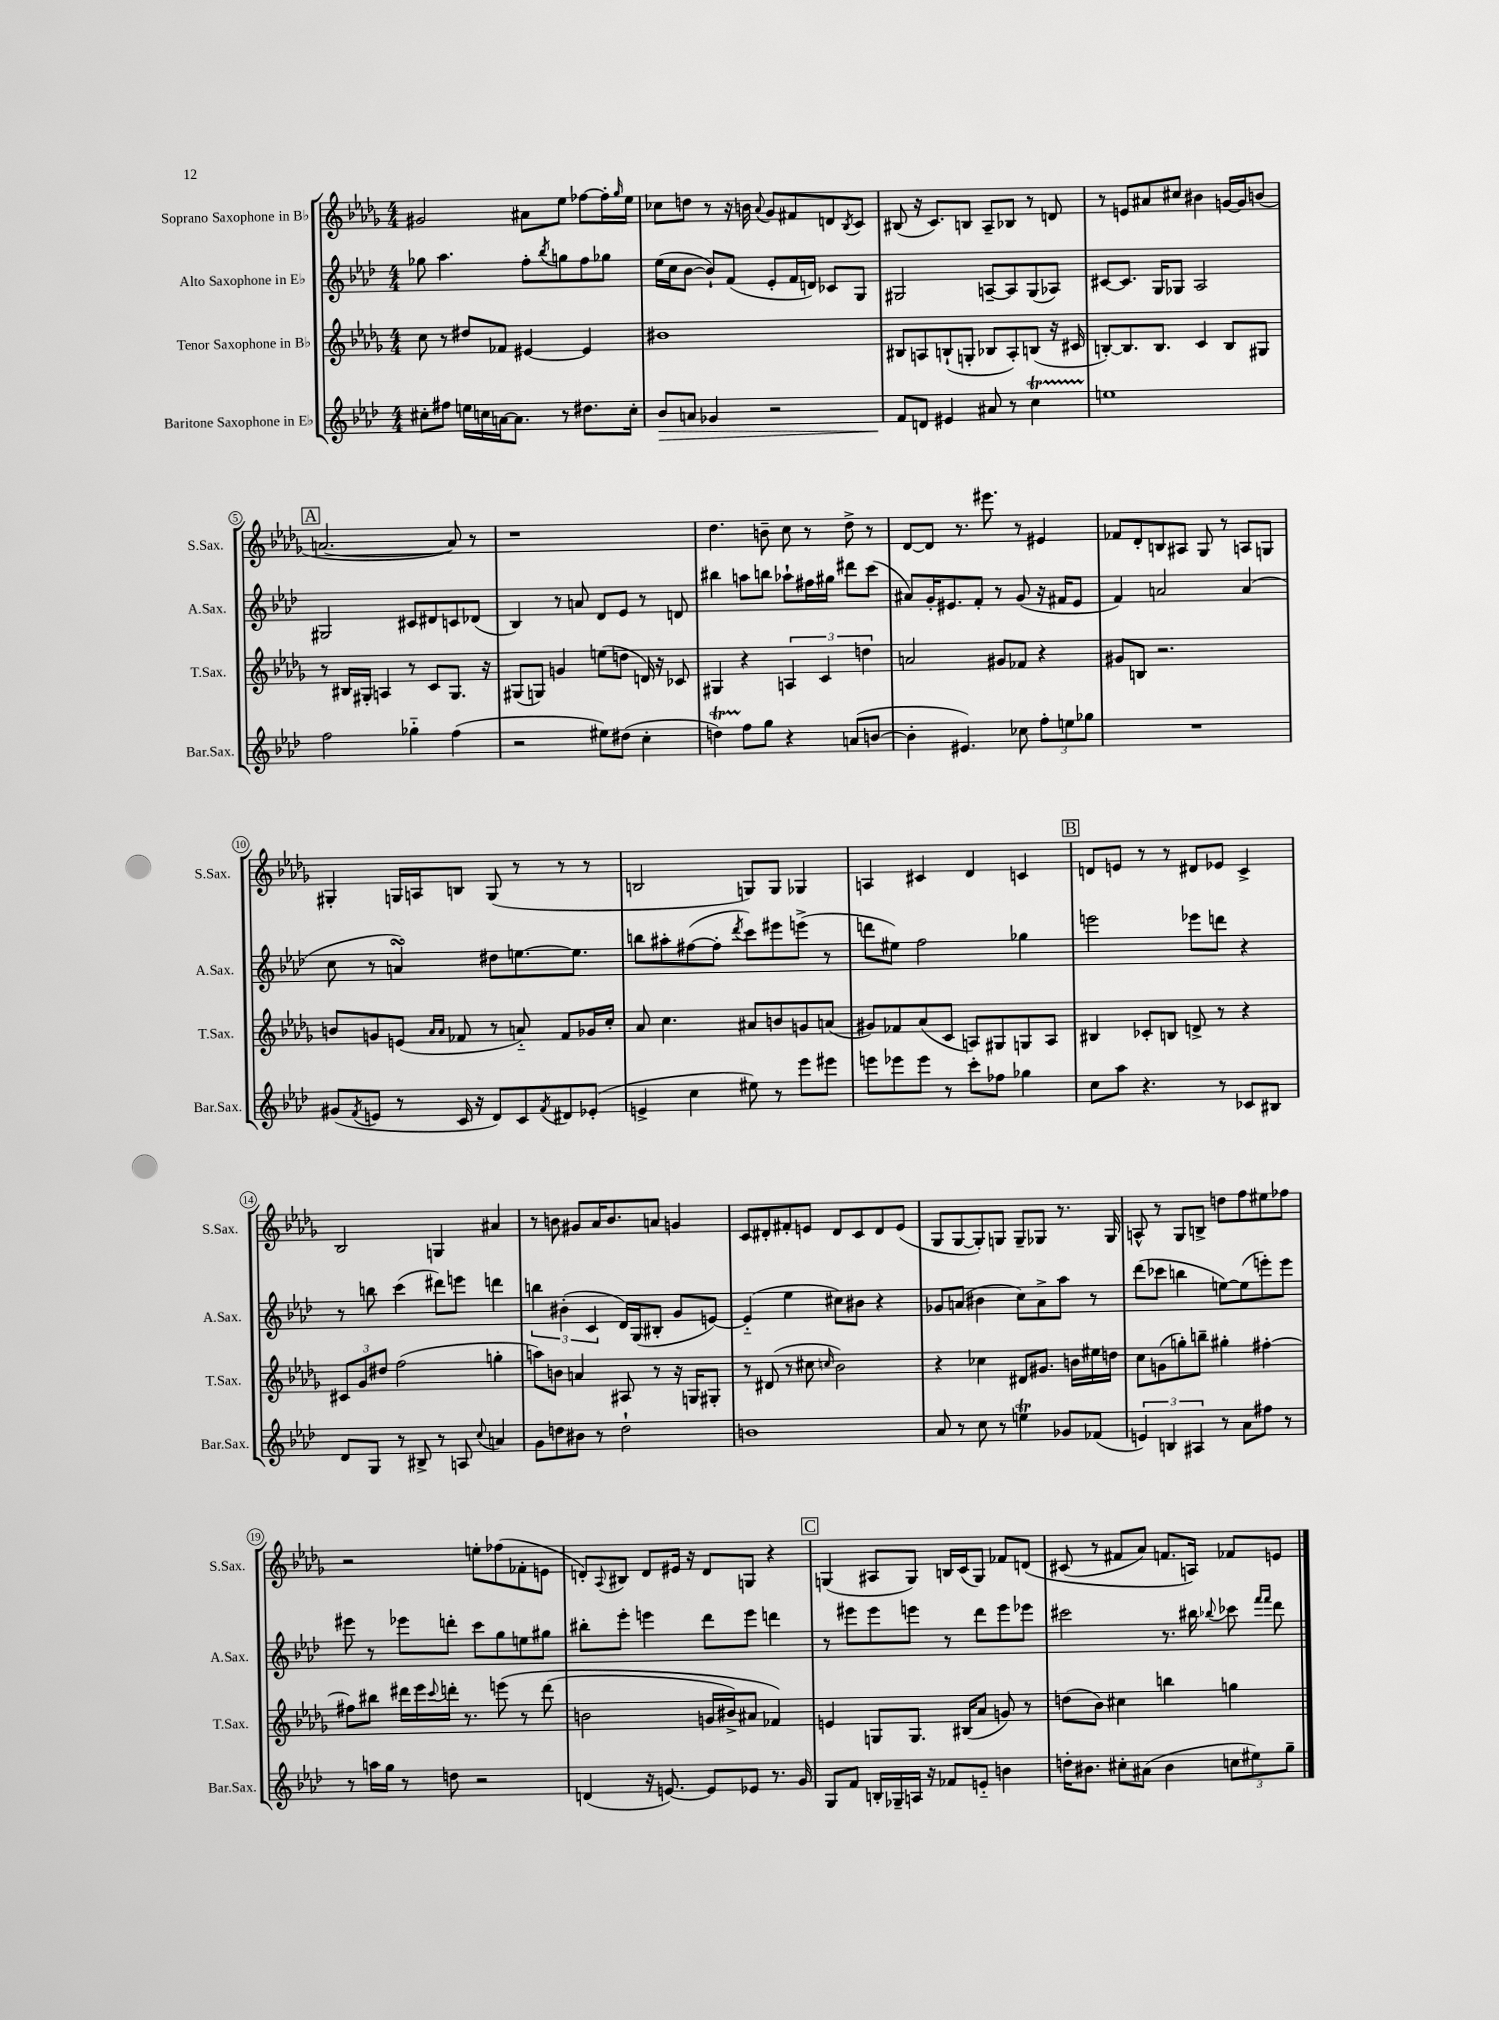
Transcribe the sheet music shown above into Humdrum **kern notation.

**kern	**kern	**kern	**kern
*staff4	*staff3	*staff2	*staff1
*clefG2	*clefG2	*clefG2	*clefG2
*k[b-e-a-d-]	*k[b-e-a-d-g-]	*k[b-e-a-d-]	*k[b-e-a-d-g-]
*M4/4	*M4/4	*M4/4	*M4/4
8cc#'	8cc	8gg-	2g#
8ff#	8r	4.aa-	.
16ee	8dd#	.	.
16cc	.	.	.
[16a	8f-	.	.
8.a]	.	.	.
.	[4e#	8ff'	8a#
.	.	8qbb-	.
8r	.	8gg	8ee-
8.dd#	4e#]	8ff	[8ff-
.	.	8gg-	16ff-']
.	.	.	16qqgg-
16cc'	.	.	16ee-
=	=	=	=
8b-	1b#	(16ee-	8cc-
.	.	16cc	.
8a	.	[8b-	8dd
4g-	.	8b-`])	8r
.	.	(8f	16r
.	.	.	16b
.	.	.	8qqa-
2r	.	8e-'	8g-
.	.	16f	8f#
.	.	16d)	.
.	.	8c-	8d
.	.	.	8qB-
.	.	8G	8c
=	=	=	=
8f	8B#	2G#	(8B#
8d	8A	.	16r
.	.	.	8.c)
4e#	(8B`	.	.
.	8G'	.	8B
8a#	8B-	[8A~	8A-~
8r	8A')	8A]	8B-
4cc	(8B	(8G#	8r
.	16r	8A-)	8d
.	16c#	.	.
=	=	=	=
1ee	[8B')	[8c#	8r
.	8.B]	8.c#]	8e
.	.	.	8a#
.	8.B	16G	.
.	.	8G-	8cc#
.	4c	2A-	4b#
.	8B	.	[16g
.	.	.	16g]
.	8G#	.	(8b
=	=	=	=
2ff	8r	2G#	[2.a
.	16B#	.	.
.	16G#'	.	.
.	4A	.	.
4gg-'~	8r	8c#	.
.	8c	8d#	.
(4ff	8.G#	8c	8a])
.	.	(8d-	8r
.	16r	.	.
=	=	=	=
2r	(8G#	4B-)	1r
.	8G)	.	.
.	4g	8r	.
.	.	8a	.
8ee#)	(8ee	8d-	.
(8dd#	8dd	8e-	.
4cc'	16d)	8r	.
.	16r	.	.
.	8c-	8d	.
=	=	=	=
4dd)	4G#	4bb#	4.dd-
8ff	4r	8aa	.
8gg	.	8bb	8b~
4r	6A	8aa-`	8cc
.	.	16ff#	8r
.	6c	.	.
.	.	16gg#	.
(8a	.	8ddd#	8dd-^
.	6dd	.	.
[8b	.	(8ccc	8r
=	=	=	=
4b']	2a	8a#)	[8d-
.	.	16g'	8d-]
.	.	8.e#	.
4.e#)	.	.	8.r
.	.	8f'	.
.	.	.	8.eee#
.	8g#	8r	.
8cc-	8f-	(8g	8r
12ff'	4r	16r	4e#
.	.	16f#	.
12ee	.	.	.
.	.	8e#	.
12gg-	.	.	.
=	=	=	=
1r	8g#	4f)	8f-
.	8B	.	8d-'
.	2.r	2a	8B
.	.	.	8A#
.	.	.	8G-
.	.	.	8r
.	.	(4a	8A
.	.	.	8G
=	=	=	=
(8g#	8b	8cc	4G#'
8qf	.	.	.
8e	8g	8r	.
8r	(8e	4a)	16G
.	.	.	16A
.	16qqa-	.	.
.	16qqa-	.	.
16c	8f-	.	8B
16r	.	.	.
8d-)	8r	8dd#	(8G
8c	8a'~)	[8.ee	8r
8qf	.	.	.
8d#	8f-	.	8r
.	.	8.ee]	.
(8e-'	16g-	.	8r
.	16cc'	.	.
=	=	=	=
4e^	8a-	8bb	2B
.	4.cc	8aa#'	.
4cc	.	([8ff#	.
.	.	8ff#']	.
.	.	8qddd-	.
8ee#)	8a#	8ccc)	8G)
8r	8b	8eee#	8G
8eee-	8g	(8eee^	4G-
8eee#	(8a	8r	.
=	=	=	=
8eee	8g#)	8ddd	4A
8eee-	8f-	8ee#)	.
8eee-	(8a-	2ff	4c#
8r	8c	.	.
8ccc'	8A)	.	4d-
8ff-	8G#	.	.
4gg-	8G	4gg-	4c
.	8A	.	.
=	=	=	=
8cc	4B#	2eee	8d
8aa-	.	.	8e
4.r	8c-'	.	8r
.	8B	.	8r
.	8d^	8eee-	8d#
8r	8r	8ddd	8e-
8c-	4r	4r	4c^
8B#	.	.	.
=	=	=	=
8d-	12c#	8r	2B-
.	12g-	.	.
8G	.	8bb	.
.	12dd#	.	.
8r	(2ff	(4ccc	.
8B#^	.	.	.
8r	.	8ddd#)	4G
8A	.	8eee	.
8qqcc	.	.	.
4a	4gg'	4ddd	4a#
=	=	=	=
8g	8aa)	6bb	8r
8dd	8b	.	8b
.	.	(6b#'	.
8b#	4a	.	8g#
.	.	6c	.
8r	.	.	16a-
.	.	.	8.b
2dd`	8A#	16d-)	.
.	.	(16G	.
.	8r	8B#'	8a
.	16r	8g	4g
.	16G	.	.
.	8G#'	[8e)	.
=	=	=	=
1b	8r	(4e'~]	8c
.	(8d#	.	8d#'
.	8r	4ee-	8f#'
.	8cc#	.	8e
.	16qqcc	.	.
.	2b-)	8cc#)	8d#
.	.	8b#	8c
.	.	4r	8d#
.	.	.	(8e
=	=	=	=
8a-	4r	8g-	8G-
8r	.	(8a	[8G-
8cc	4cc-	4b#	8G-'])
8r	.	.	8G
4ee	8d#	8cc)	8G~
.	8.g#	8a^	8G-
8g-	.	8aa-	8.r
.	16b	.	.
(8f-	16ee#	8r	.
.	16dd	.	16G-
=	=	=	=
6e)	8cc	(8ddd-	8A^^
.	(8g	8ccc-	8r
6B	.	.	.
.	8gg')	4bb	8G-
6A#	.	.	.
.	8bb~	.	8B^
8r	4gg#'	[8ee)	8dd
8a-	.	(8ee]	8ff
8ff#	[4ff#'	8eee')	8ee#
8r	.	8eee	8ff-
=	=	=	=
8r	8ff#]	8eee#	2r
16aa	8bb#	8r	.
16gg	.	.	.
8r	16ddd#	8eee-	.
.	16eee-	.	.
.	8qqccc	.	.
8dd	16ddd'	8ddd'	.
.	8.r	.	.
2r	.	8ccc	8ee'
.	&(8eee	8gg	(8ff-
.	8r	8ee	8f-'
.	(8ddd	8gg#	8e
=	=	=	=
(4d	2b	8bb#'	8d')
.	.	.	8qqA-
.	.	8eee-'	8B#
16r	.	4eee	8d
[8.e)	.	.	.
.	.	.	16e#
.	.	.	16r
8e]	16g	8ddd-	8d
.	16b#^)	.	.
8e-	8a#	8eee	8G
8.r	4f-&)	4ddd	4r
16g	.	.	.
=	=	=	=
8G	4e	8r	(4G
8f	.	8eee#	.
16B'	8G	8eee#	8A#
16G-~	.	.	.
16A	8.G	8eee	8G)
16r	.	.	.
8f-	.	8r	16B
.	(16B#	.	(16c
8e'~	8a-	8ddd-	8G)
4b	8g)	8eee	8f-
.	8r	8eee-	&(8d
=	=	=	=
16dd'	(8dd	2ccc#	(8c#
8.b#	.	.	.
.	8b-)	.	8r
8cc#'	4cc#	.	8f#
(8a#	.	.	8a-)
4b#	4bb	8.r	8.f
.	.	16bb#	16A&)
.	.	8qqbb-	.
12cc	4gg	8ccc-	8f-
12ee#)	.	.	.
.	.	16qqfff	.
.	.	16qqfff	.
.	.	8ddd-	8e
12gg~	.	.	.
==	==	==	==
*-	*-	*-	*-
